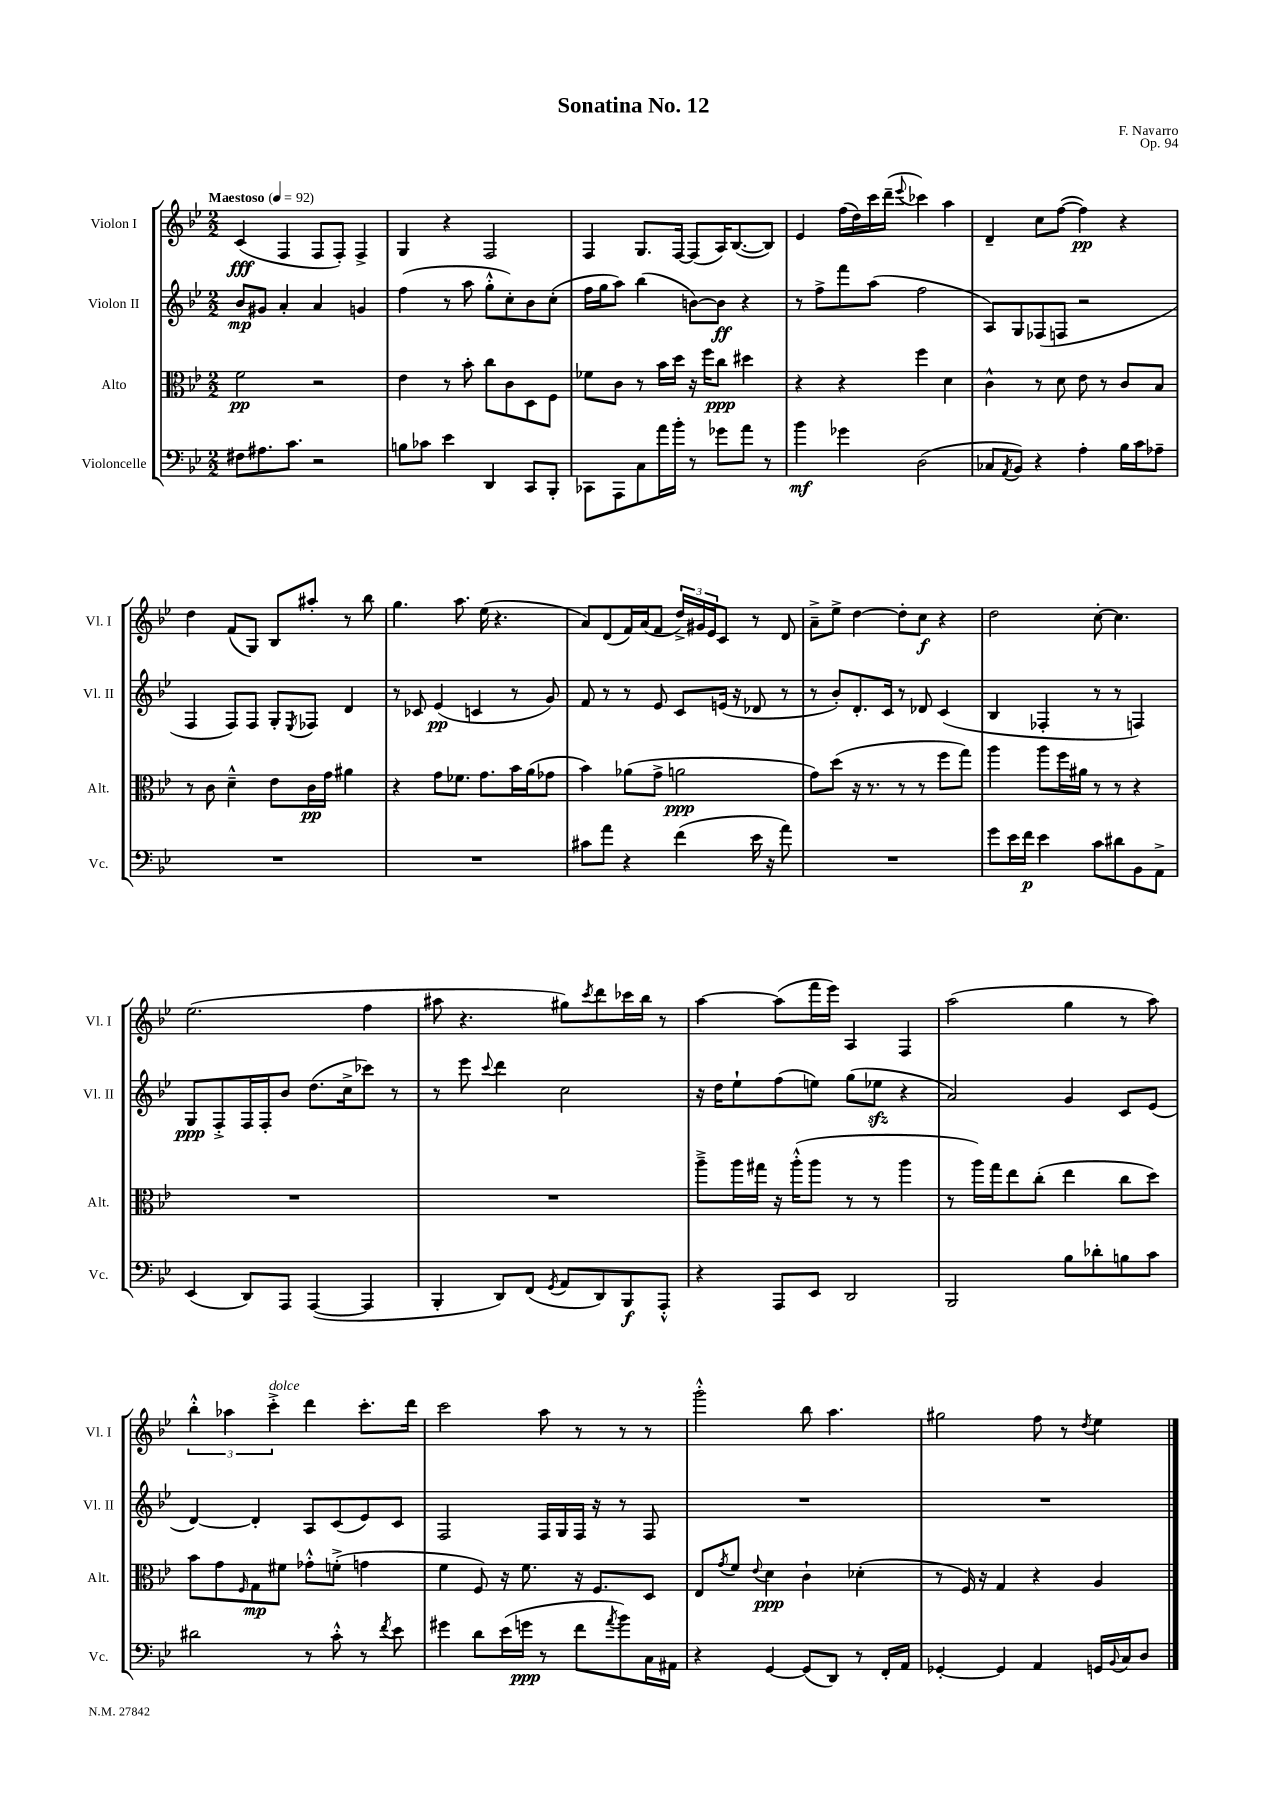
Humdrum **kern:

**kern	**dynam	**kern	**dynam	**kern	**dynam	**kern	**dynam
*part4	*part4	*part3	*part3	*part2	*part2	*part1	*part1
*staff4	*staff4	*staff3	*staff3	*staff2	*staff2	*staff1	*staff1
*I"Violoncelle	*	*I"Alto	*	*I"Violon II	*	*I"Violon I	*
*I'Vc.	*	*I'Alt.	*	*I'Vl. II	*	*I'Vl. I	*
*clefF4	*	*clefC3	*	*clefG2	*	*clefG2	*
*k[b-e-]	*	*k[b-e-]	*	*k[b-e-]	*	*k[b-e-]	*
*M2/2	*	*M2/2	*	*M2/2	*	*M2/2	*
*MM92	*	*MM92	*	*MM92	*	*MM92	*
=1	=1	=1	=1	=1	=1	=1	=1
!	!	!	!	!	!	!LO:TX:a:B:t=Maestoso	!
8F#X\L	.	2f\	pp	8b-/L	mp	(4c/	fff
8.A#X\	.	.	.	8g#X/J	.	.	.
.	.	.	.	4a'/	.	4F/	.
8.c\J	.	.	.	.	.	.	.
2r	.	2r	.	4a/	.	8F/L	.
.	.	.	.	.	.	8F'/J)	.
.	.	.	.	4gn/	.	4F^/	.
=2	=2	=2	=2	=2	=2	=2	=2
8Bn\L	.	4e-\	.	(4ff\	.	4G/	.
8c-X\J	.	.	.	.	.	.	.
4e-\	.	8r	.	8r	.	4r	.
.	.	8b-'\	.	8aa\	.	.	.
4DD/	.	8cc\L	.	8gg'^^\L	.	2F/	.
.	.	8c\	.	8cc'\)	.	.	.
8CC/L	.	8D\	.	8b-\	.	.	.
8BBB-'/J	.	8F\J	.	(8cc'\J	.	.	.
=3	=3	=3	=3	=3	=3	=3	=3
8CC-X\L	.	8f-X\L	.	16ff\LL	.	4F/	.
.	.	.	.	16gg\J	.	.	.
8AAA\	.	8c\J	.	8aa\J)	.	.	.
8C\	.	8r	.	(4bb-\	.	8.G/L	.
16a\L	.	16b-\LL	.	.	.	.	.
16b-'\JJ	.	16dd\JJ	.	.	.	[16F/Jk	.
8r	.	16r	.	[8bn\L)	.	(8F/L]	.
.	.	16ff\KL	.	.	.	.	.
8g-X\L	.	8cc\J	ppp	8b\J]	ff	16A/K)	.
.	.	.	.	.	.	([8.B-/	.
8a\J	.	4dd#X\	.	4r	.	.	.
8r	.	.	.	.	.	8B-/J])	.
=4	=4	=4	=4	=4	=4	=4	=4
4b-\	mf	4r	.	8r	.	4e-/	.
.	.	.	.	8ff^\L	.	.	.
4g-X\	.	4r	.	8fff\	.	(16ff\LL	.
.	.	.	.	.	.	16dd\)	.
.	.	.	.	(8aa\J	.	16ccc\	.
.	.	.	.	.	.	(16ddd~\JJ	.
.	.	.	.	.	.	8qqeee-/	.
(2D\	.	4ff\	.	2ff\	.	4ccc-X\)	.
.	.	4d\	.	.	.	4aa\	.
=5	=5	=5	=5	=5	=5	=5	=5
8C-X/L	.	4c^^\	.	8A/L)	.	4d~/	.
8qAA/	.	.	.	.	.	.	.
8BB-/J)	.	.	.	8G/	.	.	.
4r	.	8r	.	(8F-X/	.	8cc\L	.
.	.	8d\	.	8Fn/J	.	([8ff\J	.
4A'\	.	8e-\	.	2r	.	4ff\])	pp
.	.	8r	.	.	.	.	.
16B-\LL	.	8c/L	.	.	.	4r	.
16c\J	.	.	.	.	.	.	.
8A-X~\J	.	8B-/J	.	.	.	.	.
!!LO:LB:g=z
=6	=6	=6	=6	=6	=6	=6	=6
1r	.	8r	.	4F/	.	4dd\	.
.	.	8c\	.	.	.	.	.
.	.	4d~^^\	.	8F/L)	.	(8f/L	.
.	.	.	.	8F/J	.	8G/J)	.
.	.	8e-\L	.	8G'/L	.	8B-/L	.
.	.	.	.	8qE-/	.	.	.
.	.	16c\L	pp	8F-X/J	.	8aa#X'/J	.
.	.	16g\JJ	.	.	.	.	.
.	.	4a#X\	.	4d/	.	8r	.
.	.	.	.	.	.	8bb-\	.
=7	=7	=7	=7	=7	=7	=7	=7
1r	.	4r	.	8r	.	4.gg\	.
.	.	.	.	8c-X/	.	.	.
.	.	8g\L	.	(4e-/	pp	.	.
.	.	8.f-X\J	.	.	.	8.aa\	.
.	.	.	.	4cn/	.	.	.
.	.	8.g\L	.	.	.	(16ee-\	.
.	.	.	.	.	.	4.r	.
.	.	16b-\L	.	8r	.	.	.
.	.	(16a\J	.	.	.	.	.
.	.	8g-X\J	.	8g/)	.	.	.
=8	=8	=8	=8	=8	=8	=8	=8
8c#X\L	.	4b-\)	.	8f/	.	8a/L)	.
8a\J	.	.	.	8r	.	(8d/	.
4r	.	(8a-X\L	.	8r	.	16f/L)	.
.	.	.	.	.	.	(16a/J	.
.	.	8g^\J	.	8e-/	.	8f/J	.
(4f\	.	2an\	ppp	8c/L	.	24dd^/LL)	.
.	.	.	.	.	.	24g#X/	.
.	.	.	.	.	.	24e-/J	.
.	.	.	.	(16en/Jk	.	8c/J	.
.	.	.	.	16r	.	.	.
16e-\	.	.	.	8d-X/	.	8r	.
16r	.	.	.	.	.	.	.
8a\)	.	.	.	8r	.	8d/	.
=9	=9	=9	=9	=9	=9	=9	=9
1r	.	8g\L)	.	8r	.	8a~^\L	.
.	.	(8dd\J	.	8b-'/L)	.	8ee-^\J	.
.	.	16r	.	8.d'/	.	[4dd\	.
.	.	8.r	.	.	.	.	.
.	.	.	.	16c/Jk	.	.	.
.	.	8r	.	8r	.	8dd'\L]	.
.	.	8r	.	8d-X/	.	8cc\J	f
.	.	8ff\L	.	(4c/	.	4r	.
.	.	8gg\J)	.	.	.	.	.
=10	=10	=10	=10	=10	=10	=10	=10
8g\L	.	4aa\	.	4B-/	.	2dd\	.
16e-\L	.	.	.	.	.	.	.
16f\JJ	p	.	.	.	.	.	.
4e-\	.	8aa\L	.	4F-X'/	.	.	.
.	.	16ff\L	.	.	.	.	.
.	.	16a#X\JJ	.	.	.	.	.
8c\L	.	8r	.	8r	.	[8cc'\	.
8d#X\	.	8r	.	8r	.	4.cc\]	.
8BB-\	.	4r	.	4Fn/)	.	.	.
8AA^\J	.	.	.	.	.	.	.
!!LO:LB:g=z
=11	=11	=11	=11	=11	=11	=11	=11
(4EE-/	.	1r	.	8G/L	ppp	(2.ee-\	.
.	.	.	.	8F'^/	.	.	.
8DD/L)	.	.	.	16F/L	.	.	.
.	.	.	.	16F'/J	.	.	.
8AAA/J	.	.	.	8b-/J	.	.	.
([4AAA/	.	.	.	(8.dd\L	.	.	.
.	.	.	.	16cc^\k	.	.	.
4AAA/]	.	.	.	8ccc-X\J)	.	4ff\	.
.	.	.	.	8r	.	.	.
=12	=12	=12	=12	=12	=12	=12	=12
4BBB-'/	.	1r	.	8r	.	8aa#X\	.
.	.	.	.	8eee-\	.	4.r	.
.	.	.	.	8qqccc/	.	.	.
8DD/L)	.	.	.	4ddd\	.	.	.
(8FF/J	.	.	.	.	.	.	.
8qGG/	.	.	.	.	.	.	.
8AA/L	.	.	.	2cc\	.	8gg#X\L)	.
.	.	.	.	.	.	8qccc/	.
8DD/)	.	.	.	.	.	8ddd\	.
8BBB-/	f	.	.	.	.	16ccc-X\L	.
.	.	.	.	.	.	16bb-\JJ	.
8AAA'^^/J	.	.	.	.	.	8r	.
=13	=13	=13	=13	=13	=13	=13	=13
4r	.	8aa~^\L	.	16r	.	[4aa\	.
.	.	.	.	16dd\KL	.	.	.
.	.	16aa\L	.	8ee-`\	.	.	.
.	.	16gg#X\JJ	.	.	.	.	.
8AAA/L	.	16r	.	(8ff\	.	(8aa\L]	.
.	.	(16aa'^^\KL	.	.	.	.	.
8EE-/J	.	8aa\J	.	8een\J)	.	16fff\L	.
.	.	.	.	.	.	16eee-\JJ)	.
2DD/	.	8r	.	(8gg\L	.	4A/	.
.	.	8r	.	8ee-Xzz\J	.	.	.
.	.	4aa\	.	4r	.	4F/	.
=14	=14	=14	=14	=14	=14	=14	=14
2BBB-/	.	8r	.	2a/)	.	(2aa\	.
.	.	16aa\LL)	.	.	.	.	.
.	.	16gg\J	.	.	.	.	.
.	.	8ee-\	.	.	.	.	.
.	.	(8cc'\J	.	.	.	.	.
8B-\L	.	4ee-\	.	4g/	.	4gg\	.
8d-X'\	.	.	.	.	.	.	.
8Bn\	.	8cc\L	.	8c/L	.	8r	.
8c\J	.	8dd\J)	.	(8e-/J	.	8aa\)	.
!!LO:LB:g=z
=15	=15	=15	=15	=15	=15	=15	=15
2d#X\	.	8b-\L	.	[4d/)	.	6bb-'^^\	.
.	.	8g\	.	.	.	.	.
.	.	.	.	.	.	6aa-X\	.
.	.	16qqF/	.	.	.	.	.
.	.	8G\	mp	4d'/]	.	.	.
!	!	!	!	!	!	!LO:TX:a:i:t=dolce	!
.	.	.	.	.	.	6ccc'^\	.
.	.	8f#X\J	.	.	.	.	.
8r	.	8g-X'^^\L	.	8A/L	.	4ddd\	.
8c'^^\	.	(8fn'^\J	.	(8c/	.	.	.
8r	.	4gn\	.	8e-/)	.	8.ccc'\L	.
8qf/	.	.	.	.	.	.	.
8e-\	.	.	.	8c/J	.	.	.
.	.	.	.	.	.	16ddd\Jk	.
=16	=16	=16	=16	=16	=16	=16	=16
4g#X\	.	4f\	.	2F/	.	2ccc\	.
8d\L	.	8F/)	.	.	.	.	.
(16e-\L	.	16r	.	.	.	.	.
16gn\JJ	ppp	8.f\	.	.	.	.	.
8r	.	.	.	16F/LL	.	8aa\	.
.	.	.	.	16G/	.	.	.
8f\L	.	16r	.	16F/JJ	.	8r	.
.	.	8.F/L	.	16r	.	.	.
8qa/	.	.	.	.	.	.	.
8b-\)	.	.	.	8r	.	8r	.
16C\L	.	8D/J	.	8F/	.	8r	.
16AA#X\JJ	.	.	.	.	.	.	.
=17	=17	=17	=17	=17	=17	=17	=17
4r	.	8E-/L	.	1r	.	2ggg'^^\	.
.	.	8qg/	.	.	.	.	.
.	.	8f/J	.	.	.	.	.
.	.	8qqe-/	.	.	.	.	.
[4GG/	.	4d\	ppp	.	.	.	.
(8GG/L]	.	4c`\	.	.	.	8bb-\	.
8DD/J)	.	.	.	.	.	4.aa\	.
8r	.	(4d-X'\	.	.	.	.	.
16FF'/LL	.	.	.	.	.	.	.
16AA/JJ	.	.	.	.	.	.	.
=18	=18	=18	=18	=18	=18	=18	=18
[4GG-X'/	.	8r	.	1r	.	2gg#X\	.
.	.	16F/)	.	.	.	.	.
.	.	16r	.	.	.	.	.
4GG-/]	.	4G/	.	.	.	.	.
4AA/	.	4r	.	.	.	8ff\	.
.	.	.	.	.	.	8r	.
.	.	.	.	.	.	8qdd/	.
16GGn/LL	.	4A/	.	.	.	4ee-\	.
8qqBB-/	.	.	.	.	.	.	.
16C/J	.	.	.	.	.	.	.
8D/J	.	.	.	.	.	.	.
==	==	==	==	==	==	==	==
*-	*-	*-	*-	*-	*-	*-	*-
